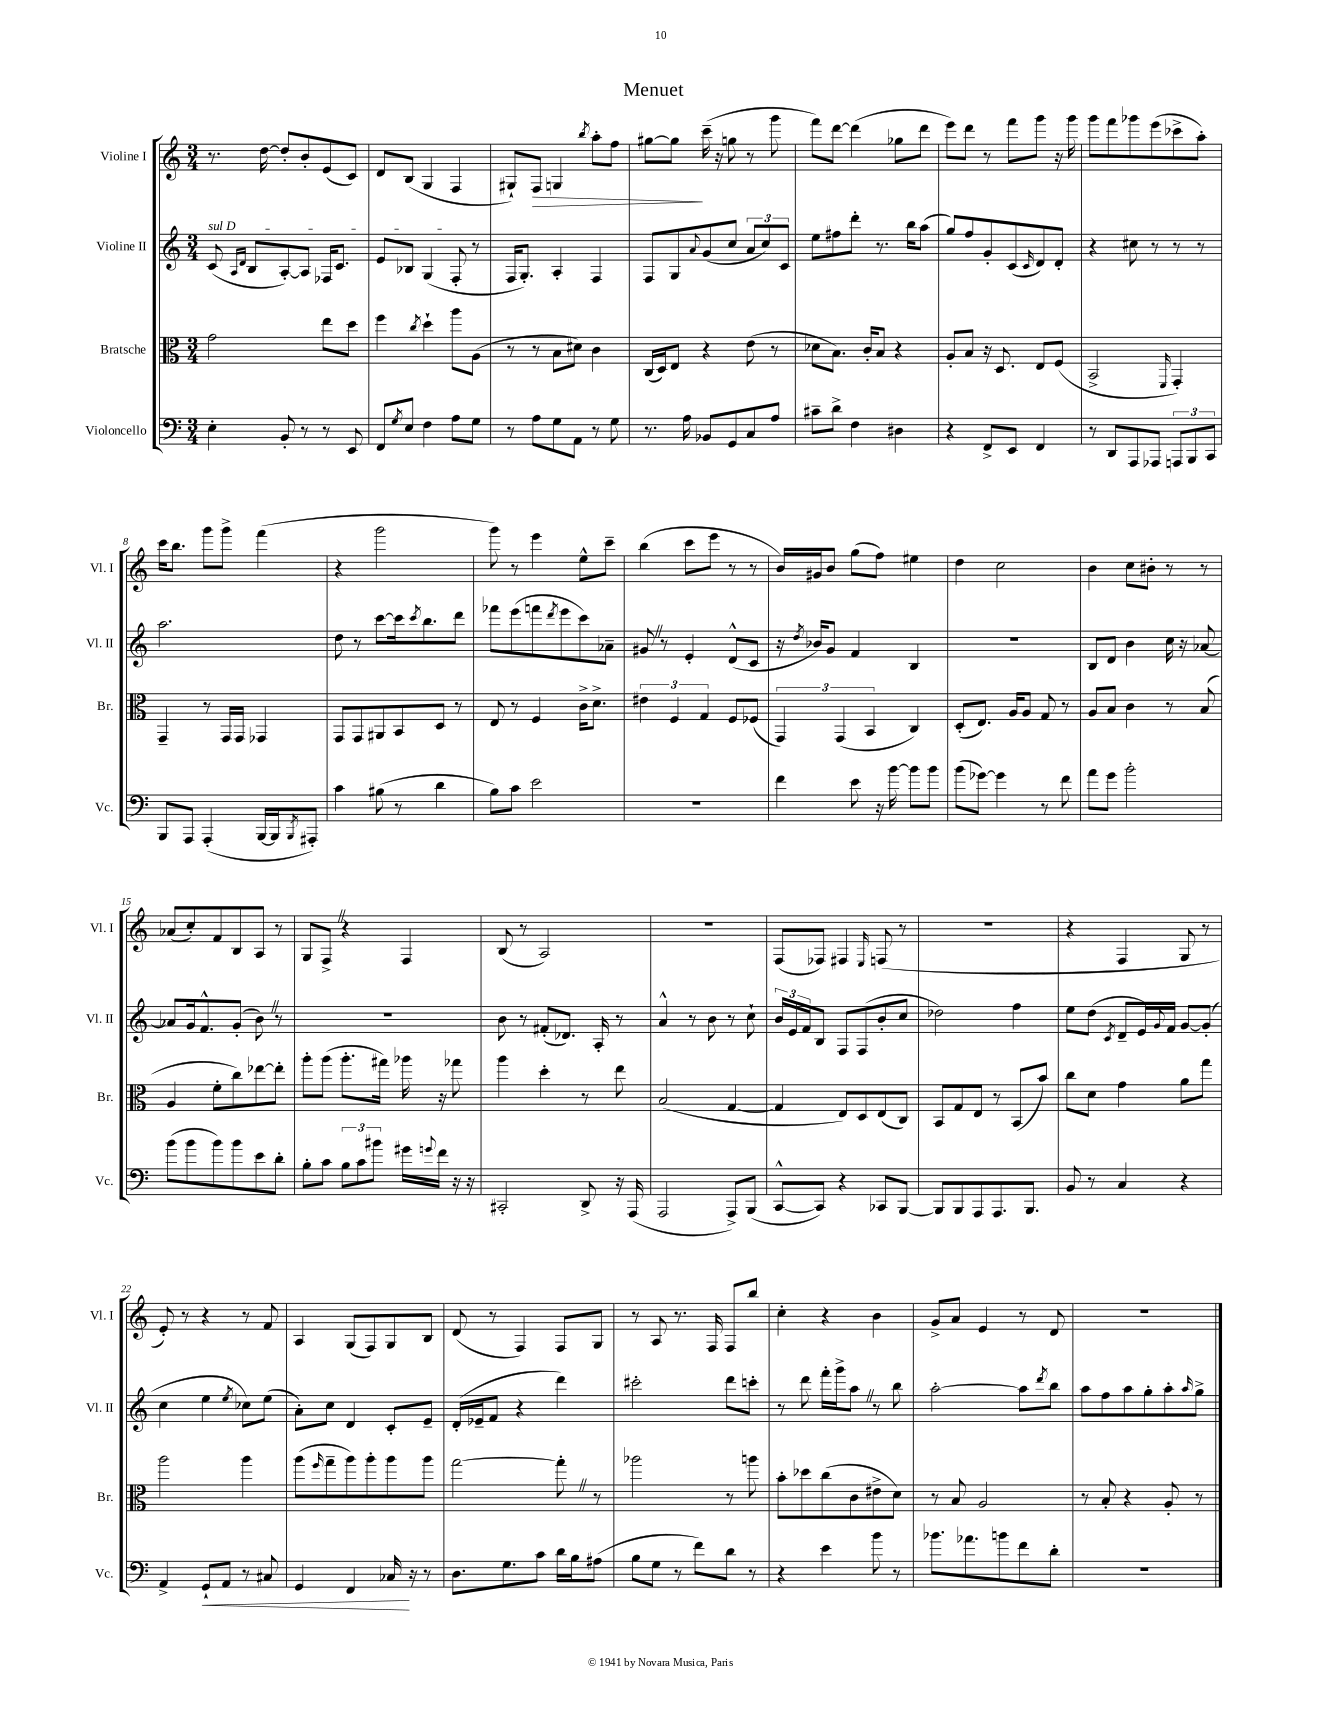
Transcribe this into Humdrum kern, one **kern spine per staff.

**kern	**dynam	**kern	**kern	**kern	**dynam
*part4	*part4	*part3	*part2	*part1	*part1
*staff4	*staff4	*staff3	*staff2	*staff1	*staff1
*I"Violoncello	*	*I"Bratsche	*I"Violine II	*I"Violine I	*
*I'Vc.	*	*I'Br.	*I'Vl. II	*I'Vl. I	*
*clefF4	*	*clefC3	*clefG2	*clefG2	*
*k[]	*	*k[]	*k[]	*k[]	*
*M3/4	*	*M3/4	*M3/4	*M3/4	*
=1	=1	=1	=1	=1	=1
!	!	!	!LO:TX:a:i:t=sul D	!	!
4E'\	.	2g\	(8c/	8.r	.
.	.	.	16qqA/LL	.	.
.	.	.	16qqd/JJ	.	.
.	.	.	8B/L	.	.
.	.	.	.	[16dd\	.
8BB'/	.	.	[8A'/)	8dd'/L]	.
8r	.	.	8A/J]	8b'/	.
8r	.	8ee\L	16F-X/KL	(8e/	.
.	.	.	8.c/J	.	.
8EE/	.	8dd\J	.	8c/J)	.
=2	=2	=2	=2	=2	=2
8FF/L	.	4ff\	8e/L	8d/L	.
8qG/	.	.	.	.	.
8E/J	.	.	8B-X/J	(8B/J	.
.	.	8qcc/	.	.	.
4F\	.	4dd`\	(4G/	4G/	.
8A\L	.	8aa\L	8F'/	4F/	.
8G\J	.	(8A\J	8r	.	.
=3	=3	=3	=3	=3	=3
8r	.	8r	16F/KL	8G#X`/L)	.
.	.	.	8.G'/J)	.	.
!	!	!	!	!	!LO:HP:b
8A\L	.	8r	.	8F/J	>
8G\	.	8B\L	4A'/	4Gn/	.
8AA\J	.	8d#X\J)	.	.	.
.	.	.	.	8qbb/	.
8r	.	4c\	4F/	8aa'\L	.
8G\	.	.	.	8ff\J	.
=4	=4	=4	=4	=4	=4
8.r	.	(16C/LL	8F/L	[8gg#X\L	.
.	.	16D/J)	.	.	.
.	.	8E/J	8G/	8gg#\J]	.
16A\	.	.	.	.	.
.	.	.	8qqa/	.	.
8BB-X/L	.	4r	(8g/	(16ccc~\	]
.	.	.	.	16r	.
8GG/	.	.	8cc/J	8ggn\	.
8C/	.	(8e\	12a/L	8r	.
.	.	.	12cc/)	.	.
8A/J	.	8r	.	8ggg\	.
.	.	.	12c/J	.	.
=5	=5	=5	=5	=5	=5
8c#X~\L	.	8d-X\L	8ee\L	8fff\L)	.
8d^\J	.	8.B\J)	8ff#X\	[8ddd\J	.
4F\	.	.	8ddd'\J	(4ddd\]	.
.	.	16c'/KL	.	.	.
.	.	8B/J	8.r	.	.
4D#X\	.	4r	.	8gg-X\L	.
.	.	.	16bb\KL	.	.
.	.	.	(8aa\J	8ddd\J	.
=6	=6	=6	=6	=6	=6
4r	.	8A'/L	8gg/L)	8eee\L)	.
.	.	8B/J	8ff/	8ddd\J	.
8FF^/L	.	16r	8g'/	8r	.
.	.	8.D/	.	.	.
8EE/J	.	.	(8c/	8fff\L	.
.	.	.	16qqc/	.	.
4FF/	.	8E/L	8d/)	8ggg\J	.
.	.	(8F/J	8d'/J	16r	.
.	.	.	.	16ggg\	.
=7	=7	=7	=7	=7	=7
8r	.	2BB^/	4r	8ggg\L	.
8DD/L	.	.	.	8fff\	.
8AAA/	.	.	8cc#X\	8ggg-X\	.
8AAA-X/J	.	.	8r	(8eee\	.
.	.	16qqFF/	.	.	.
12AAAn/L	.	4GG'/)	8r	8ccc-X^\	.
12BBB/	.	.	.	.	.
.	.	.	8r	8aa'\J)	.
12CC/J	.	.	.	.	.
!!LO:LB:g=z
=8	=8	=8	=8	=8	=8
8BBB/L	.	4GG~/	2.aa\	16ccc\KL	.
.	.	.	.	8.bb\J	.
8AAA/J	.	.	.	.	.
(4AAA'/	.	8r	.	8ggg\L	.
.	.	16GG/LL	.	8ggg^\J	.
.	.	16GG/JJ	.	.	.
[16BBB/LL	.	4GG-X/	.	(4fff\	.
16BBB/J]	.	.	.	.	.
8qBBB/	.	.	.	.	.
8AAA#X'/J)	.	.	.	.	.
=9	=9	=9	=9	=9	=9
4c\	.	8GG/L	8dd\	4r	.
.	.	8GG/	8r	.	.
(8B#X\	.	8AA#X/	[8ccc\L	2ggg\	.
8r	.	8BB/	16ccc\k]	.	.
.	.	.	8qccc/	.	.
.	.	.	8.bb\	.	.
4d\	.	8D/J	.	.	.
.	.	8r	8ddd\J	.	.
=10	=10	=10	=10	=10	=10
8B\L)	.	8E/	8fff-X\L	8ggg\)	.
8c\J	.	8r	(8eee\	8r	.
2e\	.	4F/	8fffn\	4eee\	.
.	.	.	8qddd/	.	.
.	.	.	8eee\	.	.
.	.	16c^\KL	8ccc\)	8ee^^\L	.
.	.	8.d^\J	.	.	.
.	.	.	8a-X~\J	8ccc~\J	.
=11	=11	=11	=11	=11	=11
2.r	.	6e#X\	8g#XZ/	(4bb\	.
.	.	.	8r	.	.
.	.	6F/	.	.	.
.	.	.	4e'/	8ccc\L	.
.	.	6G/	.	.	.
.	.	.	.	8eee\J	.
.	.	8F/L	(8d^^/L	8r	.
.	.	(8F-X/J	8c/J	8r	.
=12	=12	=12	=12	=12	=12
4f\	.	6GG/)	16r	16b/LL)	.
.	.	.	8qdd/	.	.
.	.	.	16b-X/KL)	16g#X/J	.
.	.	.	8g/J	8b/J	.
.	.	(6GG/	.	.	.
8e\	.	.	4f/	(8gg\L	.
.	.	6BB/	.	.	.
16r	.	.	.	8ff\J)	.
[16b\	.	.	.	.	.
8b\L]	.	4C/)	4B/	4ee#X\	.
8b\J	.	.	.	.	.
=13	=13	=13	=13	=13	=13
(8b\L	.	(8D'/L	2.r	4dd\	.
[8g-X\J)	.	8.E/J)	.	.	.
4g-\]	.	.	.	2cc\	.
.	.	16A/KL	.	.	.
.	.	8A/J	.	.	.
8r	.	8G/	.	.	.
8f\	.	8r	.	.	.
=14	=14	=14	=14	=14	=14
8a\L	.	8A/L	8B/L	4b\	.
8g\J	.	8B/J	8d/J	.	.
2b'\	.	4c\	4b\	8cc\L	.
.	.	.	.	8b#X'\J	.
.	.	8r	16cc\	8r	.
.	.	.	16r	.	.
.	.	(8B/	[8a-X/	8r	.
!!LO:LB:g=z
=15	=15	=15	=15	=15	=15
(8b\L	.	4A/	8a-X/L]	(8a-X/L	.
8b\	.	.	16g/k	8cc'/)	.
.	.	.	8.f^^/	.	.
8b\)	.	8f'\L	.	8f/	.
8b\	.	8cc\)	(8g'/J	8B/	.
8e\	.	[8ee-X\	8bZ\)	8A/J	.
8d'\J	.	8ee-'\J]	8r	8r	.
=16	=16	=16	=16	=16	=16
8B'\L	.	8aa'\L	2.r	8G/L	.
8c\J	.	(8aa\J	.	8F^Z/J	.
12B\L	.	8.aa'\L	.	4r	.
12c\	.	.	.	.	.
12b#X\J	.	.	.	.	.
.	.	16gg#X\Jk)	.	.	.
16g#X\LL	.	16aa-X\	.	4F/	.
8qqgn/	.	.	.	.	.
16f\JJ	.	16r	.	.	.
16r	.	8gg-X\	.	.	.
16r	.	.	.	.	.
=17	=17	=17	=17	=17	=17
2CC#X'/	.	4aa\	8b\	(8B/	.
.	.	.	8r	8r	.
.	.	4dd'\	(8f#X'/L	2A/)	.
.	.	.	8.d-X/J)	.	.
8DD^/	.	8r	.	.	.
.	.	.	16A'/	.	.
16r	.	8ee\	8r	.	.
(16AAA/	.	.	.	.	.
=18	=18	=18	=18	=18	=18
2AAA/	.	(2B/	4a^^/	2.r	.
.	.	.	8r	.	.
.	.	.	8b\	.	.
8AAA^/L)	.	[4G/	8r	.	.
(8BBB/J	.	.	8cc`\	.	.
=19	=19	=19	=19	=19	=19
[8CC^^/L	.	4G/]	24b/LL	(8F/L	.
.	.	.	24e/	.	.
.	.	.	24f/J	.	.
8CC/J])	.	.	8B/J	8F-X/J)	.
4r	.	8E/L)	8F/L	4F#X/	.
.	.	8D/	(8F/	.	.
.	.	.	.	16qqE/	.
8CC-X/L	.	(8E/	8b'/	(8Fn/	.
[8BBB/J	.	8C/J)	8cc/J	8r	.
=20	=20	=20	=20	=20	=20
8BBB/L]	.	8BB/L	2dd-X\)	2.r	.
8BBB/	.	8G/	.	.	.
8AAA/	.	8E/J	.	.	.
8.AAA/	.	8r	.	.	.
.	.	(8BB/L	4ff\	.	.
8.BBB/J	.	.	.	.	.
.	.	8b/J)	.	.	.
=21	=21	=21	=21	=21	=21
8BB/	.	8cc\L	8ee\L	4r	.
8r	.	8d\J	(8dd\J	.	.
.	.	.	8qc/	.	.
4C/	.	4g\	8d~/L	4F/	.
.	.	.	16e/L)	.	.
.	.	.	8qqg/	.	.
.	.	.	16f/JJ	.	.
4r	.	8a\L	[8g/L	8G/	.
.	.	8gg\J	(8g'/J]	8r	.
!!LO:LB:g=z
=22	=22	=22	=22	=22	=22
4AA^/	.	2aa\	4cc\	8e'/)	.
.	.	.	.	8r	.
!	!LO:HP:b	!	!	!	!
8GG`/L	<	.	4ee\	4r	.
8AA/J	.	.	.	.	.
.	.	.	8qee/	.	.
8r	.	4aa\	8cc-X\L)	8r	.
8C#X/	.	.	(8ee\J	8f/	.
=23	=23	=23	=23	=23	=23
4GG/	.	(8aa\L	8a'\L)	4A/	.
.	.	16qqff/	.	.	.
.	.	8gg~\	8cc\J	.	.
4FF/	.	8aa\)	4d/	(8G/L	.
.	.	8aa'\	.	8F/)	.
16C-X/	.	8aa\	8c'/L	8G/	.
16r	[	.	.	.	.
8r	.	8aa\J	8e~/J	8B/J	.
=24	=24	=24	=24	=24	=24
8.D\L	.	[2gg\	(16d'/LL	(8d/	.
.	.	.	16e-X~/J	.	.
.	.	.	8f/J	8r	.
8.G\	.	.	.	.	.
.	.	.	4r	4F/)	.
8c\J	.	.	.	.	.
16d\LL	.	8gg'Z\]	4ddd\)	8F/L	.
16B\J	.	.	.	.	.
(8A#X\J	.	8r	.	8G/J	.
=25	=25	=25	=25	=25	=25
8B\L	.	2aa-X\	2ccc#X'\	8r	.
8G\J	.	.	.	8A/	.
8r	.	.	.	8.r	.
8f\L)	.	.	.	.	.
.	.	.	.	16F/	.
8d\J	.	8r	8ddd\L	8F/L	.
8r	.	8aan\	8cccn'\J	8bb/J	.
=26	=26	=26	=26	=26	=26
4r	.	8b'\L	8r	4cc'\	.
.	.	8dd-X\	8ddd\	.	.
4e\	.	(8cc\	16fff'\LL	4r	.
.	.	.	16ggg^\J	.	.
.	.	8c\	8aaZ\J	.	.
8b\	.	8e#X^\	8r	4b\	.
8r	.	8d\J)	8bb\	.	.
=27	=27	=27	=27	=27	=27
8.b-X\L	.	8r	[2aa'\	8g^/L	.
.	.	8B/	.	8a/J	.
8.a-X\	.	.	.	.	.
.	.	2A/	.	4e/	.
8bn\	.	.	.	.	.
8f\	.	.	8aa\L]	8r	.
.	.	.	8qddd/	.	.
8d'\J	.	.	8bb\J	8d/	.
=28	=28	=28	=28	=28	=28
2.r	.	8r	8aa\L	2.r	.
.	.	8B'/	8ff\	.	.
.	.	4r	8aa\	.	.
.	.	.	8gg'\	.	.
.	.	8A'/	8aa'\	.	.
.	.	.	16qqaa/	.	.
.	.	8r	8gg^\J	.	.
==	==	==	==	==	==
*-	*-	*-	*-	*-	*-
